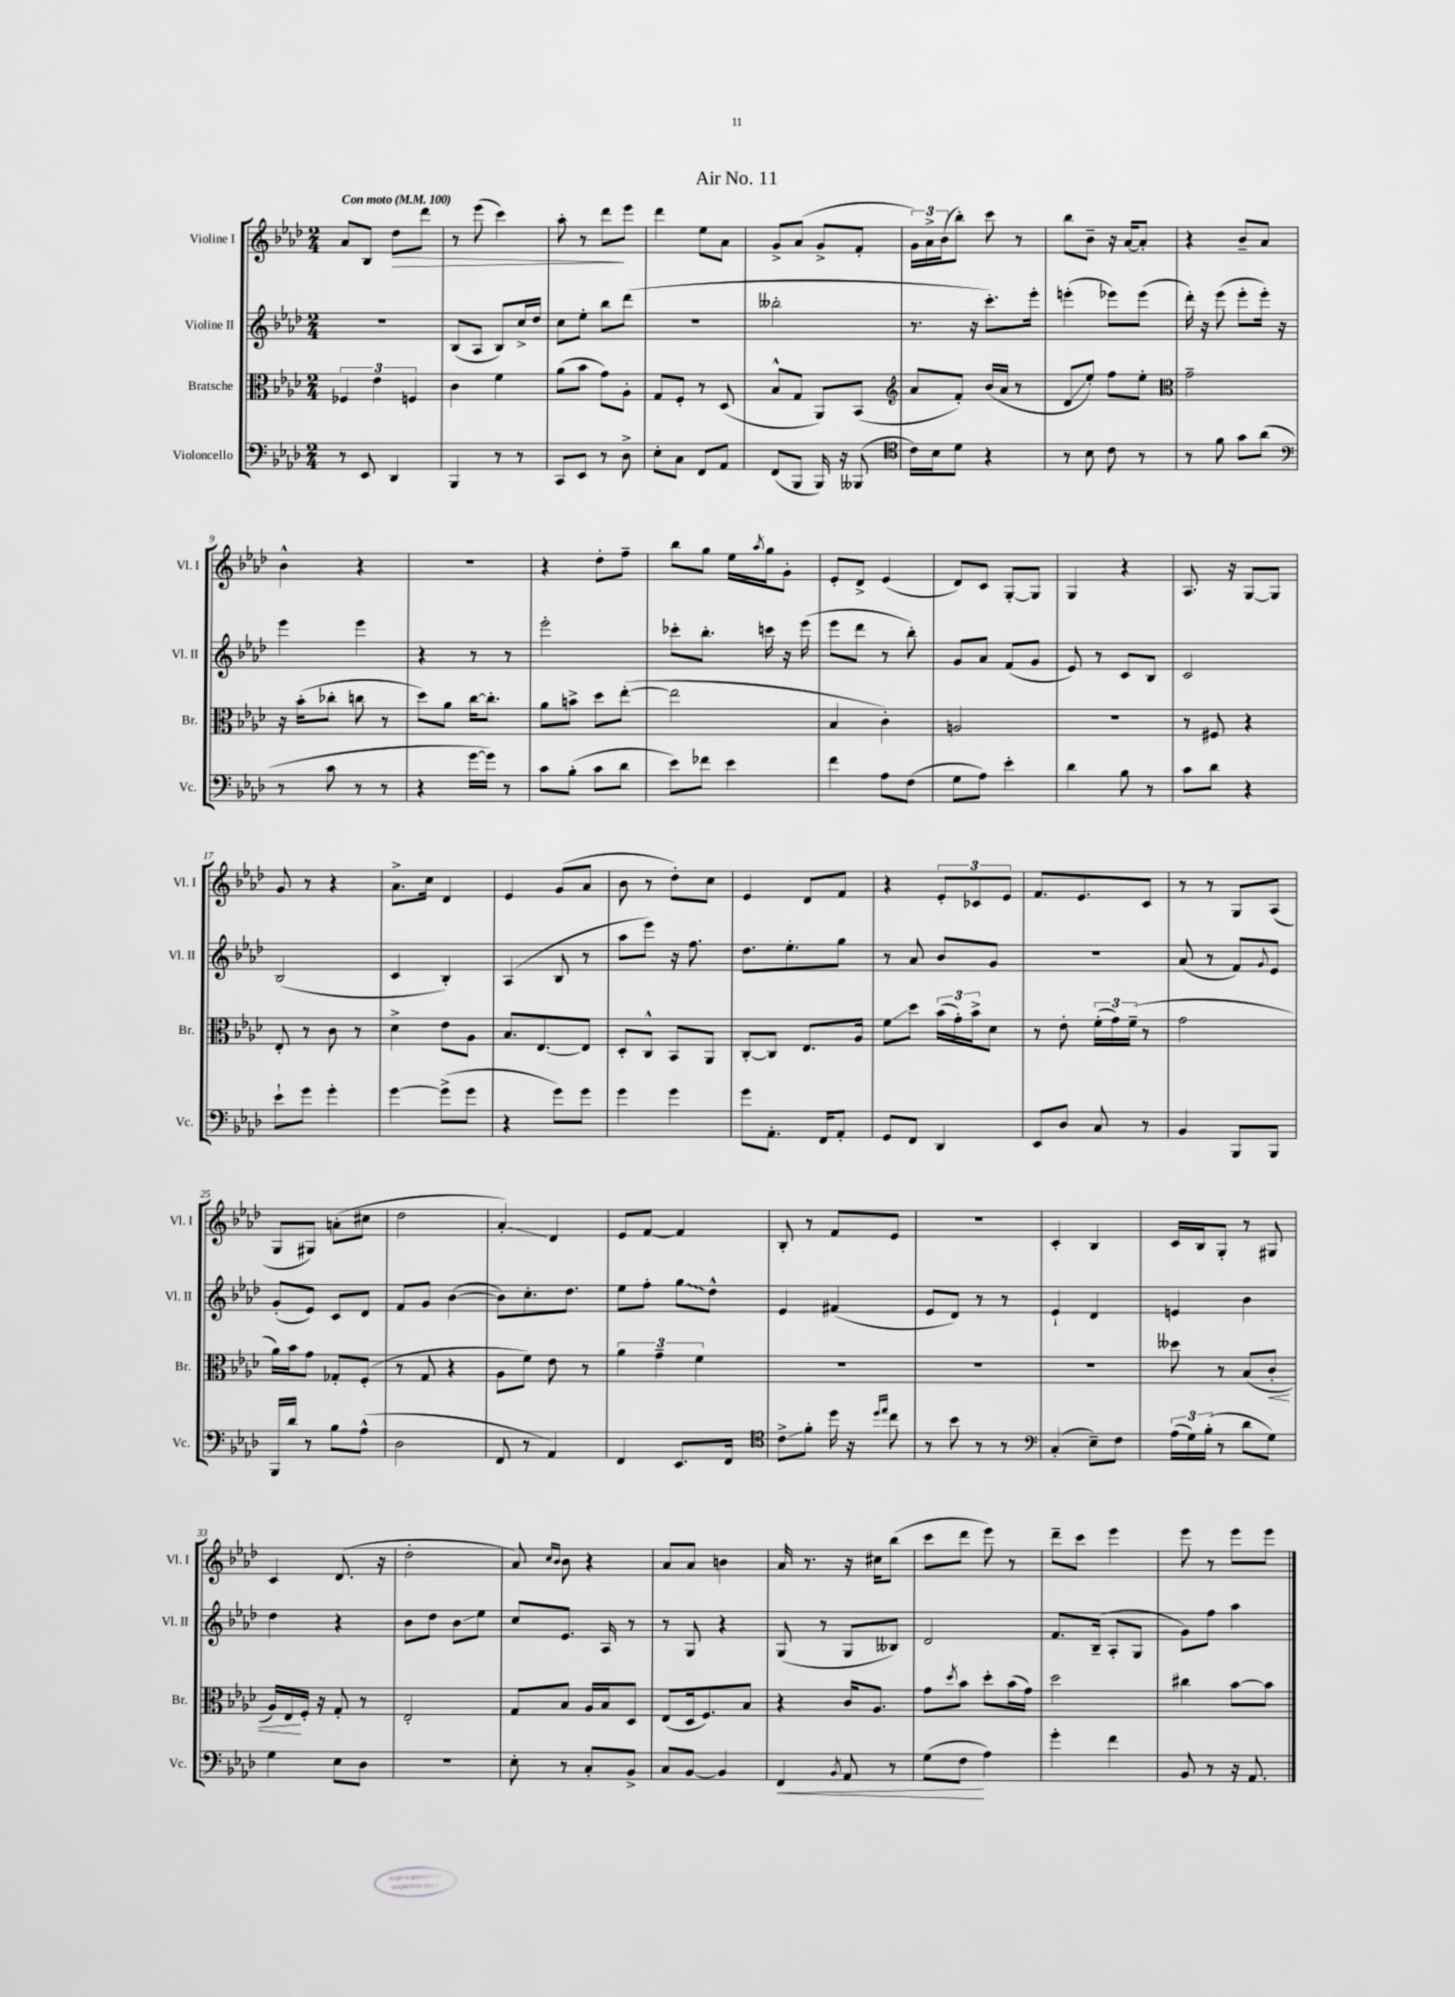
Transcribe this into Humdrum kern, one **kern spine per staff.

**kern	**kern	**kern	**kern
*staff4	*staff3	*staff2	*staff1
*clefF4	*clefC3	*clefG2	*clefG2
*k[b-e-a-d-]	*k[b-e-a-d-]	*k[b-e-a-d-]	*k[b-e-a-d-]
*M2/4	*M2/4	*M2/4	*M2/4
*MM100	*MM100	*MM100	*MM100
8r	6F-	2r	8a-
8EE-	.	.	8B-
.	6e-	.	.
4DD-	.	.	8dd-
.	6F	.	.
.	.	.	8ddd-
=	=	=	=
4BBB-	4c	(8B-	8r
.	.	8A-	(8eee-
8r	4f	8B-)	4ccc)
8r	.	16cc^	.
.	.	16dd-	.
=	=	=	=
8CC	(8a-	8cc	8aa-'
8EE-	8b-	8ee-'	8r
8r	8g)	8bb-	8ddd-
8D-^	8A-'	(8ddd-	8eee-
=	=	=	=
8E-'	8G	2r	4ddd-
8C	8F'	.	.
8FF	8r	.	8ee-
8AA-	(8D-	.	8a-
=	=	=	=
(8FF	8B-^^	2bb--'	8g^
8BBB-	8G	.	(8a-
16BBB-)	8AA-)	.	8g^
16r	.	.	.
(8BBB--	(8BB-	.	8f'
=	=	=	=
*clefC4	*clefG2	*	*
16c)	8a-	8.r	24g)
.	.	.	24a-^
16B-	.	.	.
.	.	.	(24b-
8d-	8f')	.	8bb-')
.	.	16r	.
4r	(16b-	8.ccc')	8ccc
.	16a-	.	.
.	8r	.	8r
.	.	16eee-'	.
=	=	=	=
8r	8d-	(4eee'	8bb-
8B-	8ee-')	.	8b-~
8c	8ff	8eee-)	16r
.	.	.	[16a-
8r	8ee-'	(8eee-	8a-']
=	=	=	=
*	*clefC3	*	*
8r	2g~	16ddd-')	4r
.	.	16r	.
8f	.	(8eee-	.
8g	.	8eee-'	8b-~
(8a-	.	16eee-')	8a-
.	.	16r	.
=	=	=	=
*clefF4	*	*	*
8r	16r	4eee-	4b-^^
.	(16b-'	.	.
8c	8cc-'	.	.
8r	8cc	4eee-	4r
8r	8r	.	.
=	=	=	=
4r	8dd-)	4r	2r
.	8a-	.	.
[16g	[16cc	8r	.
16g])	8.cc']	.	.
8r	.	8r	.
=	=	=	=
8c	8a-	2eee-'	4r
(8B-'	8b^	.	.
8c	8dd-	.	8dd-'
8d-	([8ee-'	.	8ff~
=	=	=	=
8e-)	2ee-]	8ccc-'	8bb-
8f-	.	8.bb-'	8gg
4e-	.	.	16ee-
.	.	.	8qaa-
.	.	16ccc	16gg
.	.	16r	8g'
.	.	(16eee-	.
=	=	=	=
4f	4B-	8eee-	8e-'
.	.	8ddd-	8d-^
8A-	4c')	8r	(4e-
(8F	.	8bb-')	.
=	=	=	=
8G	2A	8g	8d-)
8A-)	.	8a-	8c
4e-'	.	(8f	[8G'
.	.	8g	8G]
=	=	=	=
4d-	2r	8e-)	4G
.	.	8r	.
8B-	.	8c	4r
8r	.	8B-	.
=	=	=	=
8c	8r	2c	8.A-
8d-	8F#	.	.
.	.	.	16r
4r	4r	.	[8G
.	.	.	8G]
=	=	=	=
8e-`	8E-'	(2B-	8g
8g	8r	.	8r
4g'	8c	.	4r
.	8r	.	.
=	=	=	=
[4g	4d-^	4c	8.a-^
.	.	.	16cc
(8g^]	8e-	4B-')	4d-
8g	8A-	.	.
=	=	=	=
4r	8.B-	(4A-	4e-
.	[8.E-	.	.
8g)	.	8B-	(8g
8g	8E-]	8r	8a-
=	=	=	=
4g	8D-'	8aa-	8b-
.	8C^^	8eee-)	8r
4g	8BB-	16r	8dd-')
.	.	8.ff	.
.	8AA-	.	8cc
=	=	=	=
8g	[8C'	8.dd-	4e-
8.AA-'	8C]	.	.
.	.	8.ee-'	.
.	8.E-	.	8d-
16FF	.	.	.
8AA-'	.	8gg	8f
.	16A-	.	.
=	=	=	=
8GG	8f	8r	4r
8FF	8dd-	8a-	.
4DD-	(24b-	8b-	12e-'
.	24g')	.	.
.	24b-^	.	12c-
.	8d-	8g	.
.	.	.	12e-
=	=	=	=
8EE-	8r	2r	8.f
8D-	8e-'	.	.
.	.	.	8.e-
8C	(24f'	.	.
.	24g)	.	.
.	(24f~	.	.
8r	8r	.	8c
=	=	=	=
4BB-	2g	(8a-	8r
.	.	8r	8r
8BBB-	.	8f)	8G
.	.	8qqg	.
8BBB-	.	8e-	(8A-
=	=	=	=
16BBB-	16a-)	(8g'	8G
16d-	16b-	.	.
8r	8g	8e-)	8G#)
8B-	8G-'	8c	(8a'
(8A-^^	(8F'	8d-	8cc#
=	=	=	=
2D-	8r	8f	2dd-
.	8G	8g	.
.	4r	([4b-	.
=	=	=	=
8FF	8A-	8b-])	4a-')
8r	8f)	8.cc'	.
4AA-)	8e-	.	4d-
.	.	8.dd-	.
.	8r	.	.
=	=	=	=
4FF	6a-	8ee-	8e-
.	.	8ff'	[8f
.	6g~	.	.
8.EE-	.	8gg	4f]
.	6f	.	.
.	.	8dd-^^	.
16FF	.	.	.
=	=	=	=
*clefC4	*	*	*
8c^	2r	4e-	8B-'
8f'	.	.	8r
16dd-	.	(4f#	8f
16r	.	.	.
16qqdd-	.	.	.
16qqee-	.	.	.
8cc	.	.	8e-
=	=	=	=
8r	2r	8e-	2r
8b-	.	8d-)	.
8r	.	8r	.
8r	.	8r	.
=	=	=	=
*clefF4	*	*	*
(4C'	2r	4e-`	4c'
8E-~)	.	4d-	4B-
8F	.	.	.
=	=	=	=
(24A-	8dd--	4e	16c
24G)	.	.	.
.	.	.	16B-
(24B-'	.	.	.
8r	8r	.	8G'
8d-	(8B-	4b-	8r
8G)	8c'	.	8G#
=	=	=	=
4G	16A-)	4dd-	4c
.	16E-	.	.
.	16F'	.	.
.	16r	.	.
8E-	8G'	4r	(8.d-
8D-	8r	.	.
.	.	.	16r
=	=	=	=
2r	2E-'	8b-	2dd-'
.	.	8dd-	.
.	.	8b-	.
.	.	8ee-	.
=	=	=	=
8E-'	8G	8cc	8a-)
.	.	.	16qqcc
.	.	.	16qqb-
8r	8B-	8.e-	8b-
8C'	16A-	.	4r
.	16B-	16A-	.
8BB-^	8D-	8r	.
=	=	=	=
8C	(8E-	8r	8a-
[8BB-	16D-	8G	8a-
.	8.F)	.	.
4BB-]	.	4r	4b
.	8B-	.	.
=	=	=	=
4FF	4r	(8G	16a-
.	.	.	8.r
.	.	8r	.
8qBB-	.	.	.
8AA-	16c	8G	16r
.	8.A-	.	16cc#
8r	.	8B--)	(8bb-
=	=	=	=
(8G	8g	2d-	8ccc
.	8qdd-	.	.
8F	8b-	.	8ddd-
4A-)	8dd-'	.	8eee-)
.	(16b-	.	8r
.	16g)	.	.
=	=	=	=
4g'	2dd-	8.f	8ddd-~
.	.	.	8ccc
.	.	(16B-~	.
4f	.	8A-'	4eee-
.	.	8G	.
=	=	=	=
8BB-	4cc#	8g)	8eee-
8r	.	8ff	8r
16r	[8b-	4aa-	8eee-
8.AA-	.	.	.
.	8b-]	.	8eee-
==	==	==	==
*-	*-	*-	*-
